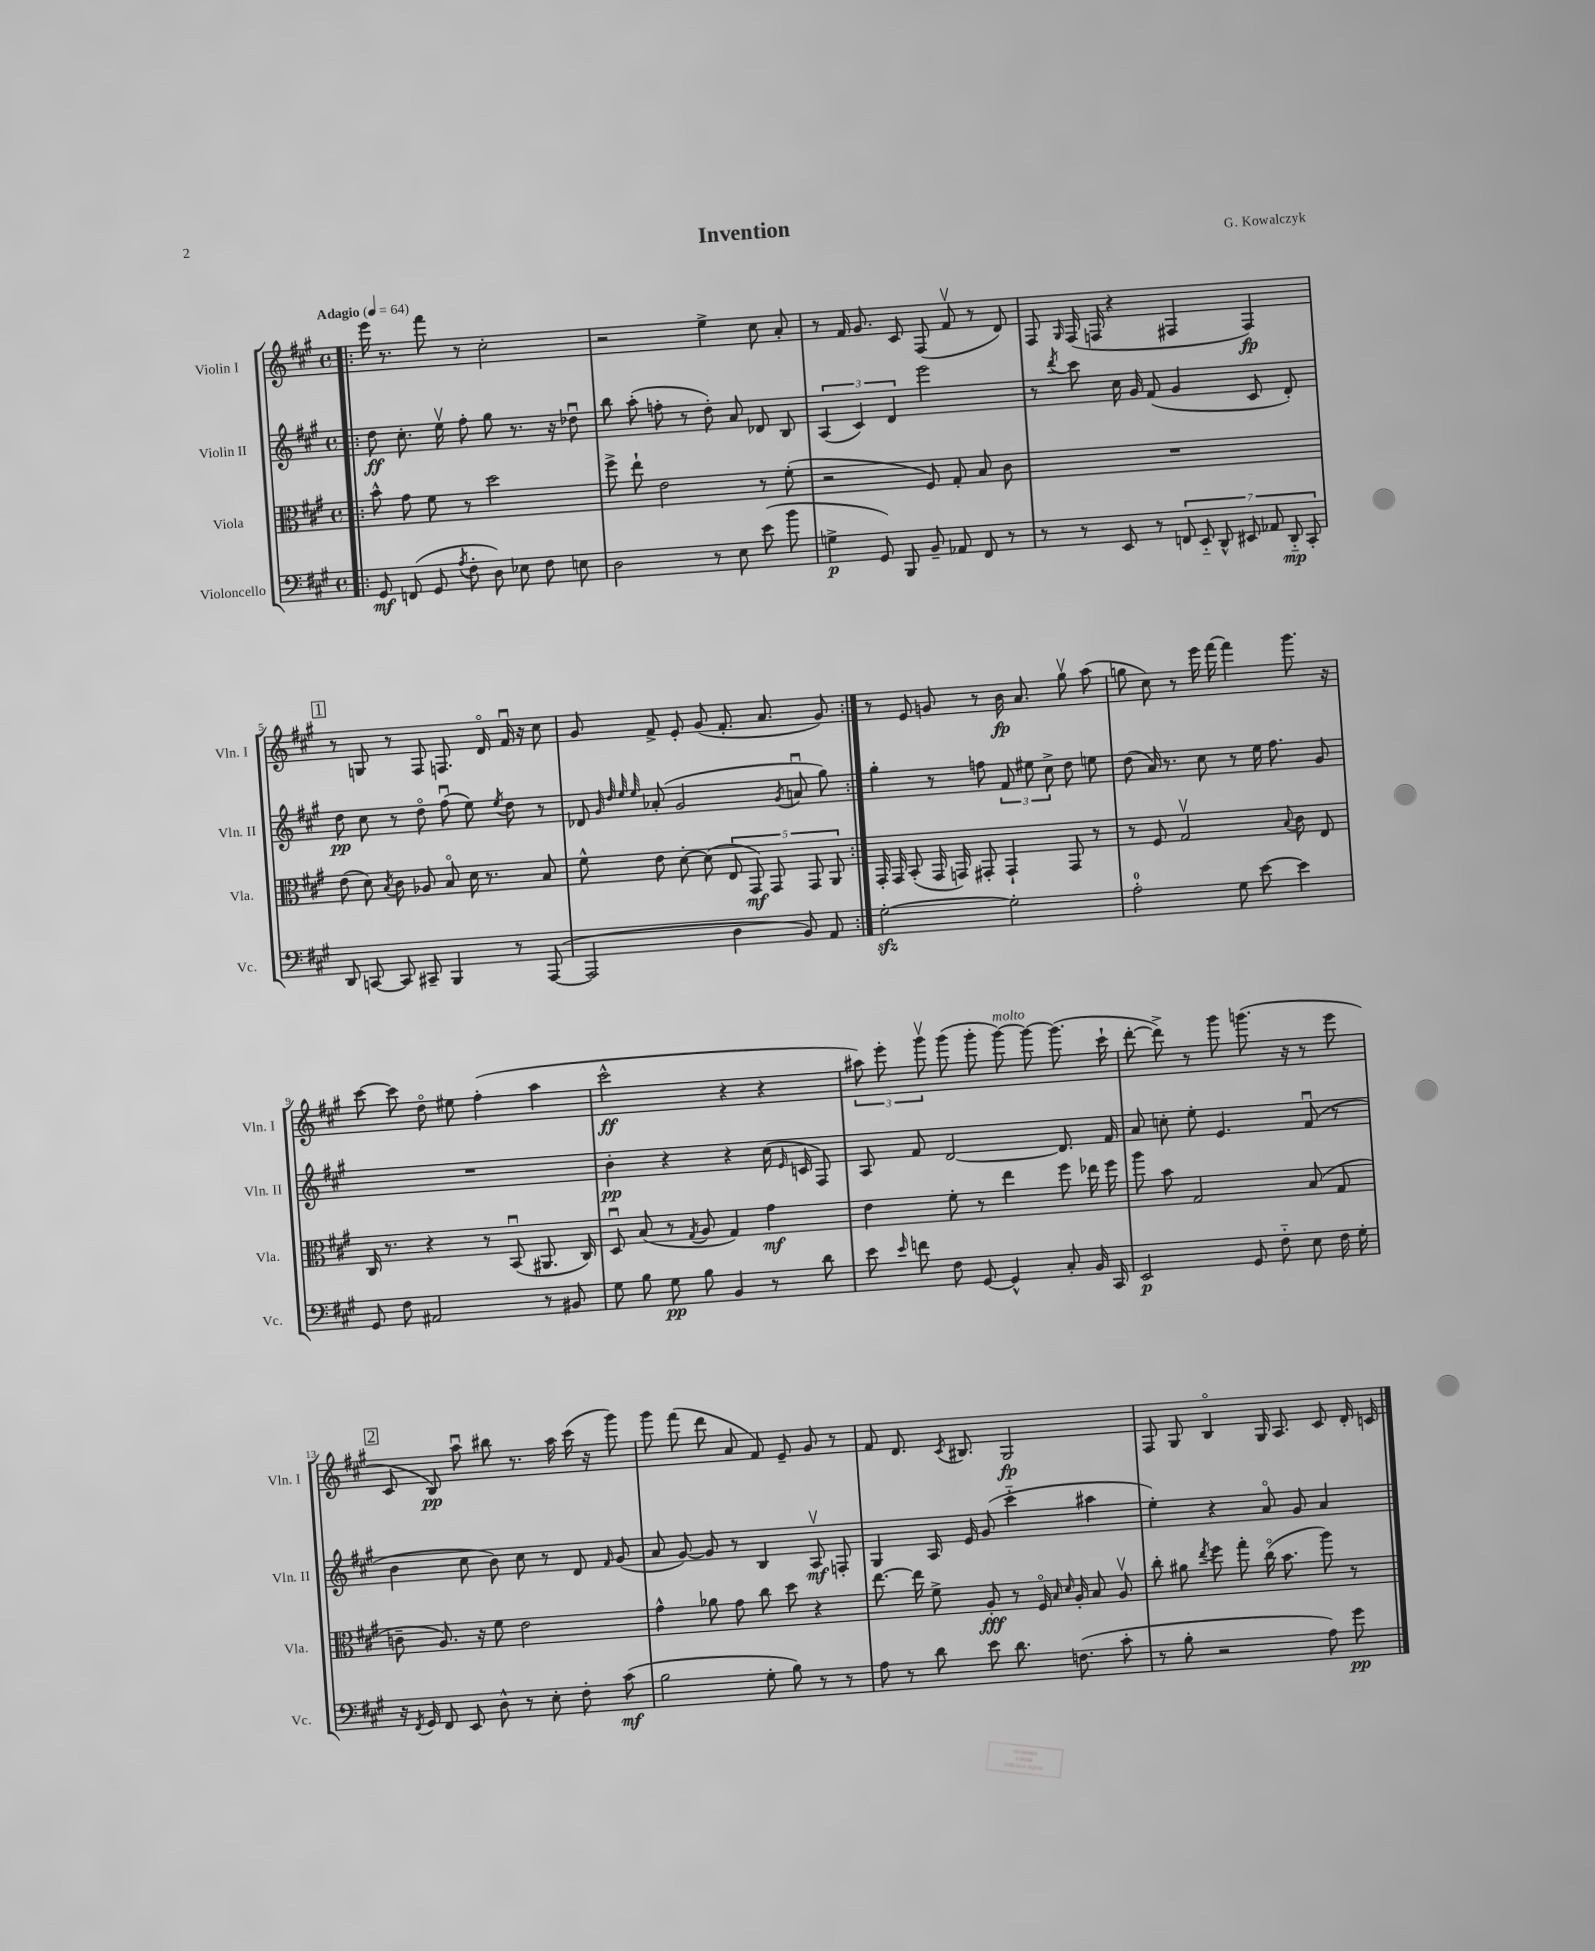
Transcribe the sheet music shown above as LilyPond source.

\header { title = "Invention" composer = "G. Kowalczyk" }
<<
\new StaffGroup <<
\new Staff = "s0" \with { instrumentName = "Violin I" shortInstrumentName = "Vln. I" } {
    \clef treble \key a \major \defaultTimeSignature \time 4/4 \tempo "Adagio" 4 = 64
    \autoBeamOff \repeat volta 2 { \bar ".|:" e'''16 r8. fis'''8 r8 cis''2-. |
    r2 e''4-> cis''8 a'8-. |
    r8 fis'16 gis'8. cis'8 fis8( fis'8\upbow r8 d'8) |
    fis8 \grace { gis16 } fis16( f16 r4 fis4 fis4\fp) |
    \mark \markup { \box "1" } r8 g8 r8 fis8 f8. d'16\flageolet fis'16\downbow r16 cis''8 |
    gis'8 fis'8-> e'8-. gis'8( fis'8.-. a'8. gis'8) | }
    r8 e'8 g'8 r8 b'16\fp a'8. gis''8\upbow a''8( |
    g''8 cis''8) r8 e'''16 fis'''16~ fis'''4 gis'''8. r16 |
    cis'''8~ cis'''8 d''8\flageolet eis''8 fis''4-.( a''4 |
    cis'''2-^\ff r4 r4 |
    \tuplet 3/2 { ais''8) e'''8-. gis'''8\upbow } gis'''8( gis'''8-. gis'''8~^\markup { \italic "molto" }) gis'''8~ gis'''8.( cis'''16-! |
    d'''8~-. d'''8->) r8 gis'''8 g'''8.( r16 r8 e'''8 |
    \mark \markup { \box "2" } cis'8 b8\pp) a''8\downbow bis''8 r8. a''16 cis'''16( r16 gis'''8) |
    gis'''8 fis'''8( d'''8 a'8 fis'8) e'8-- gis'8 r8 |
    fis'8 d'8. \acciaccatura { cis'8 } bis8. gis2\fp |
    fis8 gis8 b4\flageolet gis16 a8. cis'8 d'16-. c'16 \bar "|." |
}
\new Staff = "s1" \with { instrumentName = "Violin II" shortInstrumentName = "Vln. II" } {
    \clef treble \key a \major \defaultTimeSignature \time 4/4
    \autoBeamOff \repeat volta 2 { \bar ".|:" d''8\ff cis''8.-. e''16\upbow fis''8-. gis''8 r8. r16 des''8\downbow |
    b''8 a''8-.( f''8-. r8 d''8-.) a'8 des'8 b8 |
    \tuplet 3/2 { a4( cis'4) d'4 } e'''2 |
    r8 \acciaccatura { d'''8 } cis'''8 cis''16 gis'16 fis'8( gis'4 cis'8 d'8-.) |
    \mark \markup { \box "1" } d''8\pp cis''8 r8 d''8\flageolet fis''8\downbow( e''8) \acciaccatura { e''8 } d''8 r8 |
    des'8 \grace { gis'32 d''32 e''32 e''32 } aes'8-.( gis'2 \acciaccatura { gis'8 } a'8\downbow gis''8) | }
    gis''4-. r8 f''8 \tuplet 3/2 { fis'8 eis''8 cis''8-> } d''8 e''8 |
    d''8( a'16) r8. cis''8 r8 e''16 fis''8. gis'8 |
    R1 |
    b'4-.\pp r4 r4 cis''16( \grace { e'16 } c'16 fis8) |
    a8 fis'8 d'2~ d'8. fis'16 |
    a'8 c''8-. e''8-. e'4. fis'8\downbow( r8 |
    \mark \markup { \box "2" } b'4 cis''8 b'8) cis''8 r8 d'8 \grace { fis'16 } gis'8( |
    a'8 gis'8~) gis'8 r8 b4 a8\upbow\mf f8-. |
    gis4 a16 e'16 gis'8( cis'''4-_ ais''4 |
    e''4-.) r4 a'8\flageolet gis'8 a'4 \bar "|." |
}
\new Staff = "s2" \with { instrumentName = "Viola" shortInstrumentName = "Vla." } {
    \clef alto \key a \major \defaultTimeSignature \time 4/4
    \autoBeamOff \repeat volta 2 { \bar ".|:" b'8-^ gis'8 fis'8 r8 d''2 |
    fis''8-> e''8-! e'2 r8 fis'8-.( |
    r2 fis8) gis8-. b8 cis'8 |
    R1 |
    \mark \markup { \box "1" } e'8( d'8) \acciaccatura { b8 } cis'8 aes8 b8\flageolet d'16 r8. b8 |
    fis'8-^ e'8 d'8~-. d'8( \tuplet 5/4 { e8 gis,8\mf) gis,8 gis,8 a,8 } | }
    gis,16-. gis,16 b,8-.( gis,16 g,16) gis,8-. gis,4-! gis,8 r8 |
    r8 fis8 gis2\upbow \appoggiatura { b8 } cis'8 e8 |
    cis16 r8. r4 r8 b,8\downbow( ais,8. cis16) |
    d8\downbow b8( r8 \acciaccatura { gis8 } a8 gis4) gis'4\mf |
    e'4 fis'8-. r8 e''4 fis''8 ees''16 fis''16 |
    a''8 b'8 gis2 b8( gis8 |
    \mark \markup { \box "2" } c'8-- a8.) r16 fis'8 e'2 |
    gis'4-^ aes'8 gis'8 cis''8 d''8 r4 |
    e''8.~ e''16 fis'8-> a8-.\fff r8 fis16\flageolet \grace { b16 d'16 } a16-. b8 a8\upbow |
    cis''8-. ais'8 \acciaccatura { e''8 } fis''8 gis''8-. cis''16\flageolet( b'8. a''8) r8 \bar "|." |
}
\new Staff = "s3" \with { instrumentName = "Violoncello" shortInstrumentName = "Vc." } {
    \clef bass \key a \major \defaultTimeSignature \time 4/4
    \autoBeamOff \repeat volta 2 { \bar ".|:" gis,8\mf f,8( gis,8 \acciaccatura { a8 } fis8-. d8) ees8 fis8 e8 |
    d2 r8 e8 e'8( b'8 |
    g4->\p gis,8) b,,8 b,8-- aes,8 fis,8 r8 |
    r8 r8 e,8 r8 \tuplet 7/4 { f,8 e,8-_ d,8-^ eis,8 aes,8 d,8-_\mp cis,8-. } |
    \mark \markup { \box "1" } d,8 c,8~ c,8 cis,8-- b,,4 r8 a,,8~( |
    a,,2 d4 b,8) a,8 | }
    gis2~-.\sfz gis2-. |
    a2-0-. gis8 e'8~ e'4 |
    gis,8 fis8 ais,2 r8 bis,8 |
    gis8 b8 gis8\pp b8 b,4 r8 d'8 |
    e'8 \grace { e'16 } f'8 fis8 gis,8~ gis,4-^ cis8-. b,16 cis,16 |
    e,2\p gis,8 fis8-_ e8 fis16 gis16-. |
    \mark \markup { \box "2" } r16 \acciaccatura { fis,8 } gis,16 fis,8 e,8 d8-^ r8 e8-. fis8-. cis'8\mf( |
    b2 gis8-. b8) r8 r8 |
    a8 r8 d'8 e'8 d'8. f8.( cis'8-. |
    r8 b8-. r2 a8) gis'8\pp \bar "|." |
}
>>
>>
